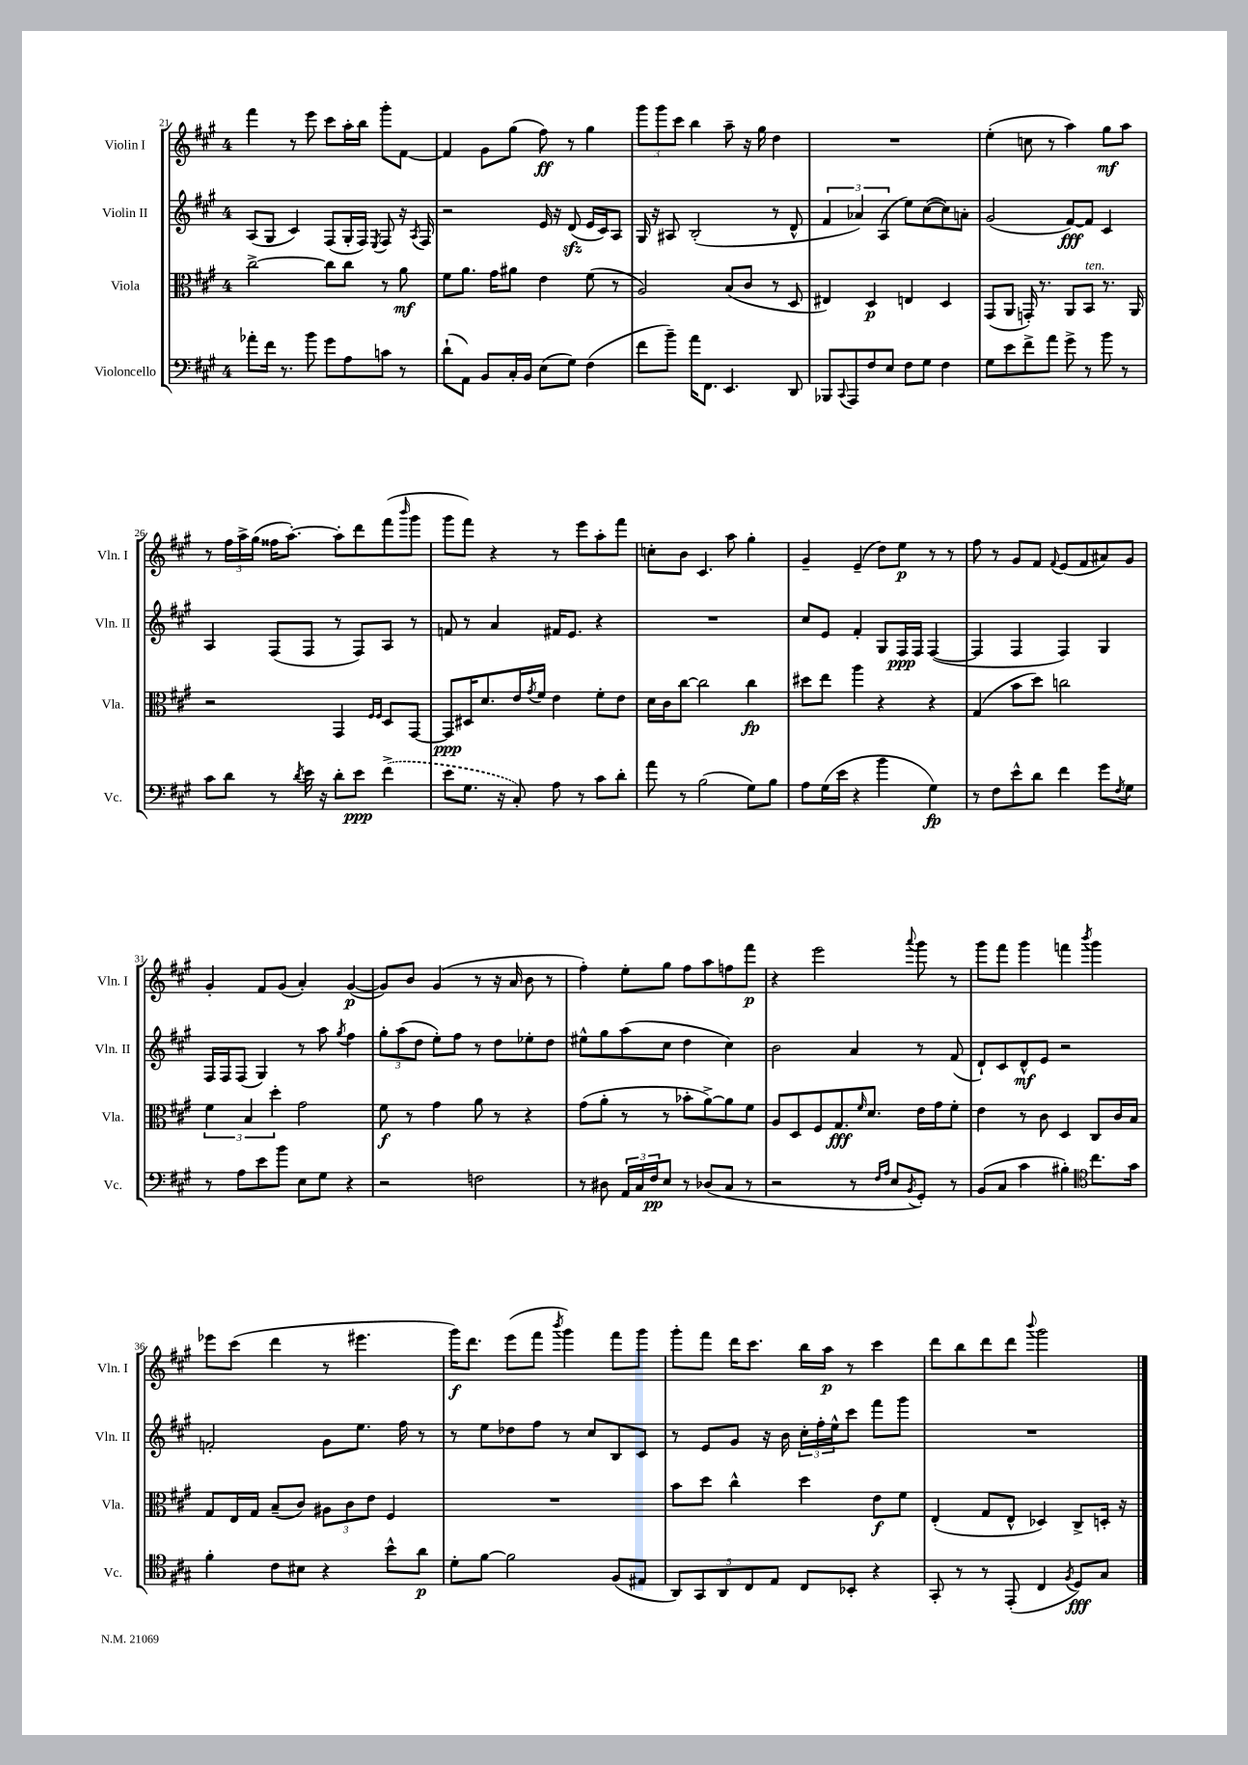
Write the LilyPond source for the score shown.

<<
\new StaffGroup <<
\new Staff = "s0" \with { instrumentName = "Violin I" shortInstrumentName = "Vln. I" } {
    \clef treble \key a \major \once \override Staff.TimeSignature.style = #'single-digit \time 4/4
    fis'''4 r8 e'''8 cis'''8 a''16-. b''16 gis'''8-. fis'8~ |
    fis'4 gis'8 gis''8( fis''8\ff) r8 gis''4 |
    \tuplet 3/2 { gis'''8 gis'''8 cis'''8 } b''4 a''8-- r16 gis''16 d''4 |
    R1 |
    e''4-.( c''8 r8 a''4) gis''8\mf a''8 |
    r8 \tuplet 3/2 { fis''16 a''16-> gis''16( } fisis''16 a''8.~-.) a''8-. d'''8 fis'''8( \grace { b'''16 } gis'''8 |
    gis'''8 fis'''8) r4 r8 e'''8 a''8-. fis'''8 |
    c''8-. b'8 cis'4. a''8 gis''4-. |
    gis'4-- e'4--( d''8) e''8\p r8 r8 |
    fis''8 r8 gis'8 fis'8 \appoggiatura { fis'8 } e'8( fis'8 ais'8) gis'8 |
    gis'4-. fis'8 gis'8( a'4-.) gis'4~\p( |
    gis'8) b'8 gis'4( r8 r16 a'16 b'8 r8 |
    fis''4-.) e''8-. gis''8 fis''8 a''8 f''8 fis'''8\p |
    r4 e'''2 \appoggiatura { a'''8 } gis'''8 r8 |
    gis'''8 fis'''8 gis'''4 f'''4 \acciaccatura { b'''8 } gis'''4 |
    ees'''8 cis'''8( d'''4 r8 eis'''4. |
    gis'''16\f) d'''8. e'''8( fis'''8 \acciaccatura { b'''8 } gis'''4) fis'''8 gis'''8 |
    gis'''8-. fis'''8 d'''16 cis'''8. b''16 a''16\p r8 cis'''4 |
    d'''8 b''8 d'''8 d'''8 \appoggiatura { b'''8 } gis'''2 \bar "|." |
}
\new Staff = "s1" \with { instrumentName = "Violin II" shortInstrumentName = "Vln. II" } {
    \clef treble \key a \major \once \override Staff.TimeSignature.style = #'single-digit \time 4/4
    a8( gis8 cis'4) fis8( gis16-. fis16) \acciaccatura { e8 } fis8 r16 \acciaccatura { a8 } fis16 |
    r2 e'16 r16 d'8\sfz( e'16 cis'16) a8 |
    gis16 r16 ais8 b2-.( r8 d'8-^ |
    \tuplet 3/2 { fis'4 aes'4) a4( } e''8) cis''8~( cis''8) a'8-. |
    gis'2( fis'8~\fff) fis'8 cis'4 |
    a4 fis8( fis8 r8 fis8) a8 r8 |
    f'8 r8 a'4 fis'16 e'8. r4 |
    R1 |
    cis''8 e'8 fis'4-. gis8 fis16\ppp fis16 fis4~( |
    fis4 fis4 fis4) gis4 |
    fis16 fis16 fis8( gis4) r8 a''8 \acciaccatura { gis''8 } fis''4 |
    \tuplet 3/2 { gis''8-. a''8( d''8 } e''8-.) fis''8 r8 d''8 ees''8-. d''8 |
    eis''8-^ gis''8 a''8( cis''8 d''4 cis''4) |
    b'2 a'4 r8 fis'8( |
    d'8-!) cis'8 d'8-^\mf e'8 r2 |
    f'2-. gis'8 e''8. fis''16 r8 |
    r8 e''8 des''8 fis''8 r8 cis''8 b8 cis'8 |
    r8 e'8 gis'8 r16 b'16 \tuplet 3/2 { cis''16-. fis''16-. e''16-^ } cis'''8 fis'''8 gis'''8 |
    R1 \bar "|." |
}
\new Staff = "s2" \with { instrumentName = "Viola" shortInstrumentName = "Vla." } {
    \clef alto \key a \major \once \override Staff.TimeSignature.style = #'single-digit \time 4/4
    cis''2~-> cis''8 cis''8 r8 a'8\mf |
    fis'8 a'8. gis'16 ais'8 e'4 fis'8( r8 |
    a2) b8( cis'8 r8 d8 |
    eis4) d4\p e4 d4 |
    gis,8( a,8 g,16-.) r8. a,8 b,8^\markup { \italic "ten." } r8. a,16 |
    r2 gis,4 \grace { fis16 fis16 } d8 gis,8~ |
    gis,8\ppp dis16 d'8. e'16 \acciaccatura { gis'8 } fis'16 e'4 fis'8-. e'8 |
    d'16 cis'16 cis''8~ cis''2 cis''4\fp |
    dis''8 e''8 a''4 r4 r4 |
    gis4( b'8 d''8) c''2 |
    \tuplet 3/2 { fis'4 b4 d''4-. } gis'2 |
    fis'8\f r8 gis'4 a'8 r8 r4 |
    gis'8( a'8-. r8 r8 bes'8-. a'8~->) a'8 fis'8 |
    a8 d8 fis8 gis8.\fff \grace { fis'16 } d'8. e'16 gis'16 fis'8-. |
    e'4 r8 cis'8 d4 cis8 cis'16 b16 |
    gis8 e16 gis16 b8--( cis'8) \tuplet 3/2 { ais8 cis'8 e'8 } fis4 |
    R1 |
    b'8 d''8 cis''4-^ d''4 e'8\f fis'8 |
    e4-.( gis8 e8-^ des4) cis8-> d16-. r16 \bar "|." |
}
\new Staff = "s3" \with { instrumentName = "Violoncello" shortInstrumentName = "Vc." } {
    \clef bass \key a \major \once \override Staff.TimeSignature.style = #'single-digit \time 4/4
    aes'8-. fis'16 r8. b'8 gis'8 a8 c'8 r8 |
    d'8-!( a,8) b,8 cis16-. b,16 e8( gis8) fis4( |
    fis'8 b'8--) a'16 fis,8. e,4. d,8 |
    bes,,8 \appoggiatura { cis,8 } a,,8 fis8 e8 fis8 gis8 fis4 |
    gis8 e'8 fis'8-> a'8 gis'8-> r8 b'8 r8 |
    cis'8 d'8 r8 \acciaccatura { d'8 } e'16 r16 d'8-. e'8\ppp \once \slurDashed fis'4->( |
    e'8 gis8. r16 cis8-.) a8 r8 cis'8 d'8-. |
    a'8 r8 b2( gis8) b8 |
    a8 gis16( e'16 r4 b'4 gis4\fp) |
    r8 fis8 e'8-^ d'8 fis'4 gis'8 \acciaccatura { fis8 } gis8 |
    r8 a8 e'8 b'8 e8 gis8 r4 |
    r2 f2 |
    r8 dis8 \tuplet 3/2 { a,16 cis16 fis16\pp } e8 r8 des8( cis8 r8 |
    r2 r8 \grace { fis16 a16 } e8 \acciaccatura { b,8 } gis,8-.) r8 |
    b,8( cis8 cis'4 bis4-.) \clef tenor cis''8. gis'16 |
    fis'4-. cis'8 bis8 r4 b'8-^ a'8\p |
    d'8-. fis'8~ fis'2 fis8( eis8 |
    \tuplet 5/4 { a,8) gis,8 a,8 cis8 e8 } cis8 bes,8-. r4 |
    gis,8-. r8 r8 e,8-.( cis4 \acciaccatura { fis8 } d8\fff) gis8 \bar "|." |
}
>>
>>
\layout { \context { \Score currentBarNumber = #21 } }
